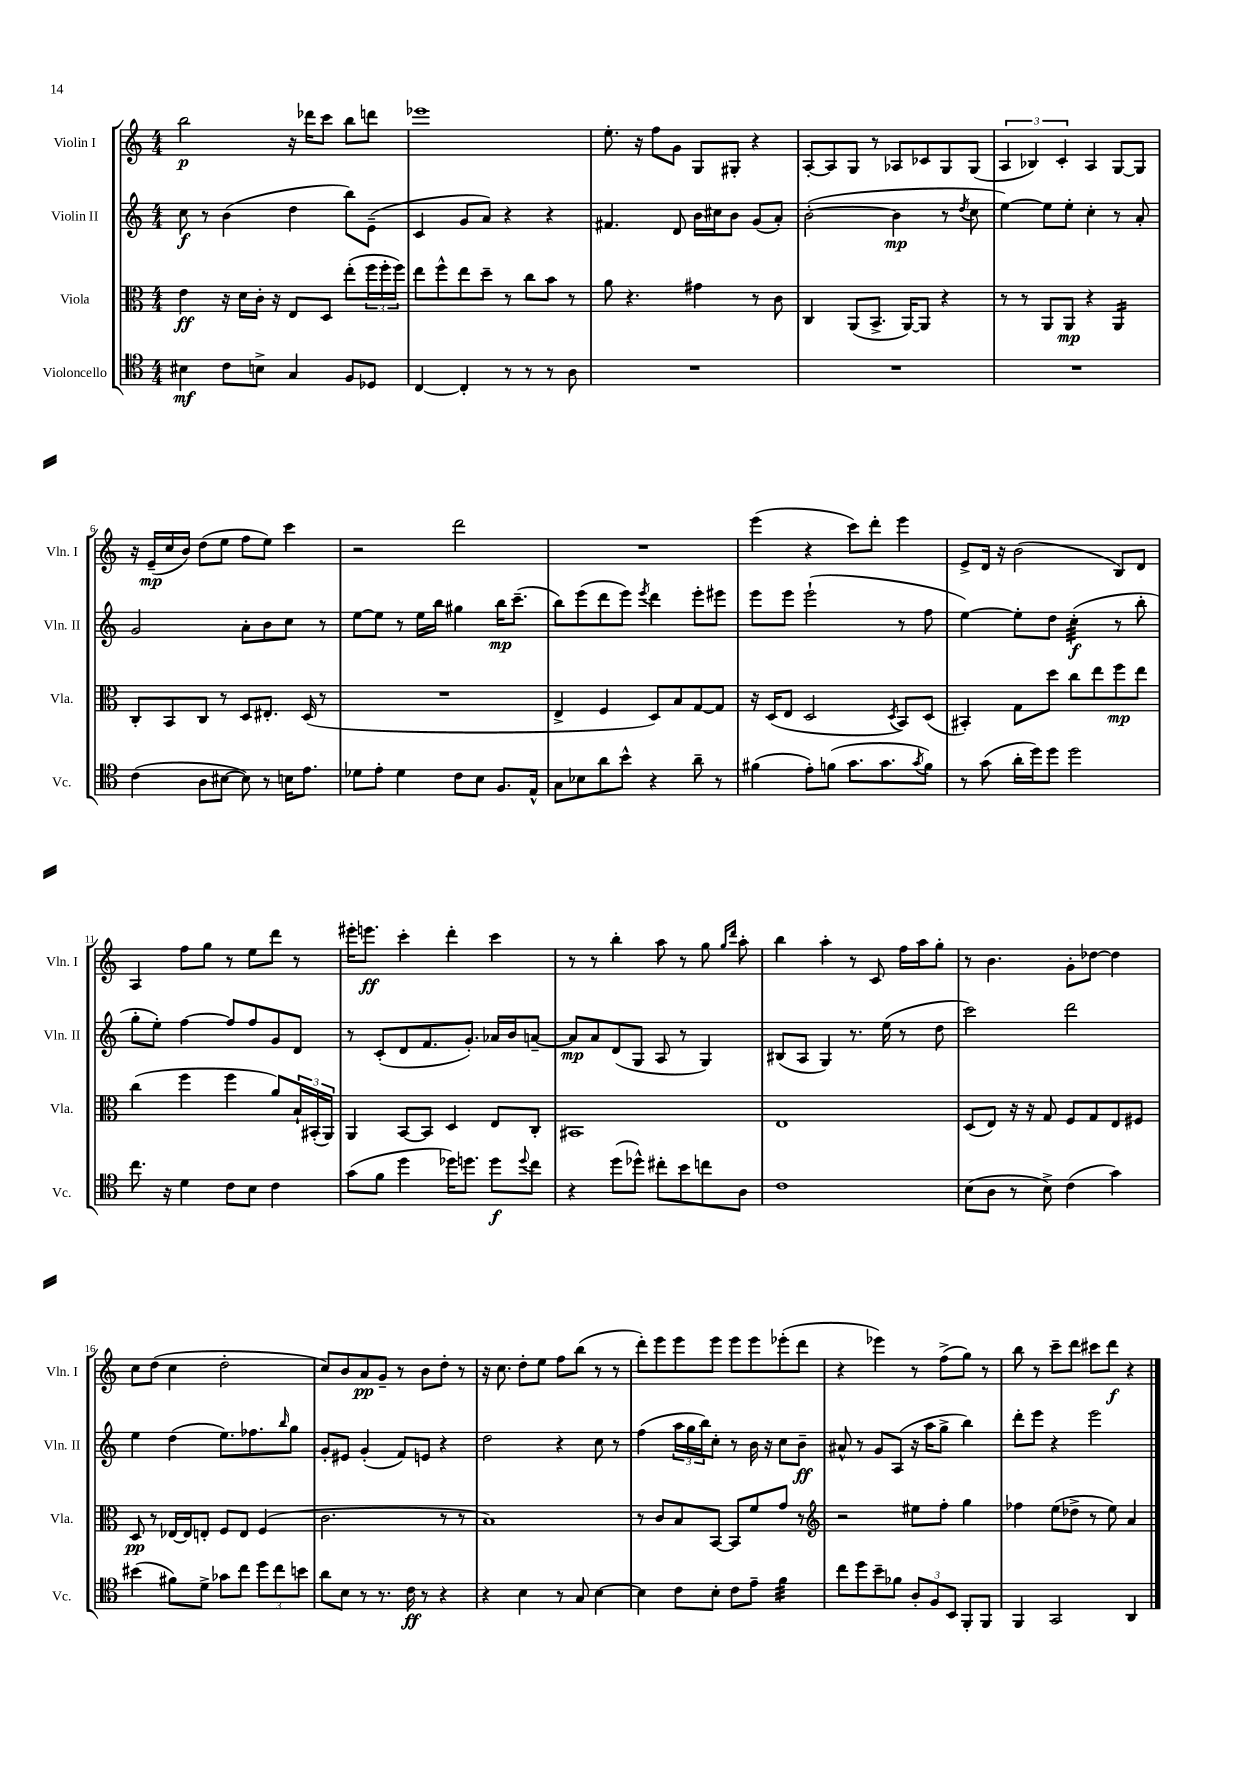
<<
\new StaffGroup <<
\new Staff = "s0" \with { instrumentName = "Violin I" shortInstrumentName = "Vln. I" } {
    \clef treble \key c \major \numericTimeSignature \time 4/4
    b''2\p r16 des'''16 c'''8 b''8 d'''8 |
    ees'''1 |
    e''8.-. r16 f''8 g'8 g8 gis8-. r4 |
    a8~-. a8 g8 r8 aes8 ces'8 g8 g8( |
    \tuplet 3/2 { a4 bes4) c'4-. } a4 g8~ g8 |
    r16 e'16--\mp( c''16 b'16) d''8( e''8 f''8 e''8) c'''4 |
    r2 d'''2 |
    R1 |
    e'''4( r4 c'''8) d'''8-. e'''4 |
    e'8-> d'16 r16 b'2( b8) d'8 |
    a4 f''8 g''8 r8 e''8 d'''8 r8 |
    eis'''16-. e'''8.\ff c'''4-. d'''4-. c'''4 |
    r8 r8 b''4-. a''8 r8 g''8 \grace { g''16 d'''16 } a''8-. |
    b''4 a''4-. r8 c'8 f''16 a''16 g''8-. |
    r8 b'4. g'8-. des''8~ des''4 |
    c''8 d''8( c''4 d''2-. |
    c''8) b'8 a'8\pp g'8-- r8 b'8 d''8-. r8 |
    r16 c''8. d''8-. e''8 f''8 b''8( r8 r8 |
    d'''8-.) e'''8 e'''8 e'''8 e'''8 e'''8 ees'''8-.( d'''8 |
    r4 ees'''4) r8 f''8->( g''8) r8 |
    b''8 r8 c'''8-- d'''8 cis'''8 d'''8\f r4 \bar "|." |
}
\new Staff = "s1" \with { instrumentName = "Violin II" shortInstrumentName = "Vln. II" } {
    \clef treble \key c \major \numericTimeSignature \time 4/4
    c''8\f r8 b'4( d''4 b''8) e'8--( |
    c'4 g'8 a'8) r4 r4 |
    fis'4. d'8 b'16 cis''16 b'8 g'8( a'8-.) |
    b'2~-.( b'4\mp r8 \acciaccatura { d''8 } c''8 |
    e''4~) e''8 e''8-. c''4-. r8 a'8-. |
    g'2 a'8-. b'8 c''8 r8 |
    e''8~ e''8 r8 e''16 b''16 gis''4 b''16\mp c'''8.--( |
    b''8) e'''8( d'''8 e'''8) \acciaccatura { e'''8 } d'''4 e'''8-. eis'''8 |
    e'''8 e'''8 e'''2-!( r8 f''8 |
    e''4~) e''8-. d''8 c''4:32-.\f( r8 b''8-. |
    g''8-. e''8-.) f''4~ f''8 f''8 g'8 d'8 |
    r8 c'8-.( d'8 f'8. g'8.-.) aes'16 b'16 a'8~-- |
    a'8\mp a'8 d'8( g8 a8 r8 g4) |
    bis8( a8 g4) r8. e''16( r8 d''8 |
    c'''2) d'''2 |
    e''4 d''4( e''8.) fes''8. \grace { b''16 } g''8 |
    g'8-. eis'8 g'4-.( f'8) e'8 r4 |
    d''2 r4 c''8 r8 |
    f''4( \tuplet 3/2 { a''16 g''16 b''16) } c''8-. r8 b'16 r16 c''8 b'8--\ff |
    ais'8-^ r8 g'8 a8( r16 a''16 g''8-> b''4) |
    d'''8-. e'''8 r4 e'''2 \bar "|." |
}
\new Staff = "s2" \with { instrumentName = "Viola" shortInstrumentName = "Vla." } {
    \clef alto \key c \major \numericTimeSignature \time 4/4
    e'4\ff r16 d'16 c'16-. r16 e8 d8 e''8-.( \tuplet 3/2 { f''16 f''16-. f''16) } |
    e''8 f''8-^ e''8 d''8-- r8 c''8 b'8 r8 |
    a'8 r4. gis'4 r8 c'8 |
    c4 a,8( b,8.-> a,16~) a,8 r4 |
    r8 r8 a,8 a,8\mp r4 a,4:16 |
    c8-. b,8 c8 r8 d8 eis8.-. d16( r8 |
    R1 |
    e4-> f4 d8) b8 g8~ g8 |
    r16 d16( e8 d2 \acciaccatura { d8 } b,8) d8( |
    bis,4-.) g8 d''8 c''8 e''8 f''8\mp e''8 |
    c''4( f''4 f''4 a'8) \tuplet 3/2 { b16-! bis,16-.( a,16) } |
    a,4 b,8~ b,8 d4 e8 c8-. |
    bis,1 |
    e1 |
    d8( e8) r16 r16 g8 f8 g8 e8 fis8 |
    d8\pp r8 ees16~ ees16 e8-. f8 e8 f4( |
    c'2. r8 r8 |
    b1) |
    r8 c'8 b8 b,8~ b,8 f'8 g'8 r8 |
    \clef treble r2 eis''8 f''8-. g''4 |
    fes''4 e''8( des''8-> r8 e''8) a'4 \bar "|." |
}
\new Staff = "s3" \with { instrumentName = "Violoncello" shortInstrumentName = "Vc." } {
    \clef tenor \key c \major \numericTimeSignature \time 4/4
    bis4\mf c'8 b8-> g4 f8 des8 |
    c4~ c4-. r8 r8 r8 a8 |
    R1 |
    R1 |
    R1 |
    c'4( a8 bis8~ bis8) r8 b16 e'8. |
    des'8 e'8-. des'4 c'8 b8 f8. e16-^ |
    g8 bes8 a'8 b'8-^ r4 a'8-- r8 |
    fis'4( e'8-.) f'8( g'8. g'8. \acciaccatura { g'8 } f'8) |
    r8 g'8( a'16-. d''16) d''8 d''2 |
    c''8. r16 d'4 c'8 b8 c'4 |
    g'8( f'8 d''4 des''16) d''8. d''8\f \appoggiatura { d''8 } c''8 |
    r4 d''8( des''8-^) cis''8-. b'8 c''8 a8 |
    c'1 |
    b8( a8 r8 b8->) c'4( g'4) |
    bis'4( fis'8) d'8-> ges'8 c''8 \tuplet 3/2 { d''8 c''8 b'8 } |
    a'8 b8 r8 r8. c'16\ff r8 r4 |
    r4 b4 r8 g8 b4~ |
    b4 c'8 b8-. c'8 e'8-- f'4:32 |
    c''8 d''8 b'8-- fes'8 \tuplet 3/2 { a8-. f8 b,8 } f,8-. f,8 |
    f,4 g,2 a,4 \bar "|." |
}
>>
>>
